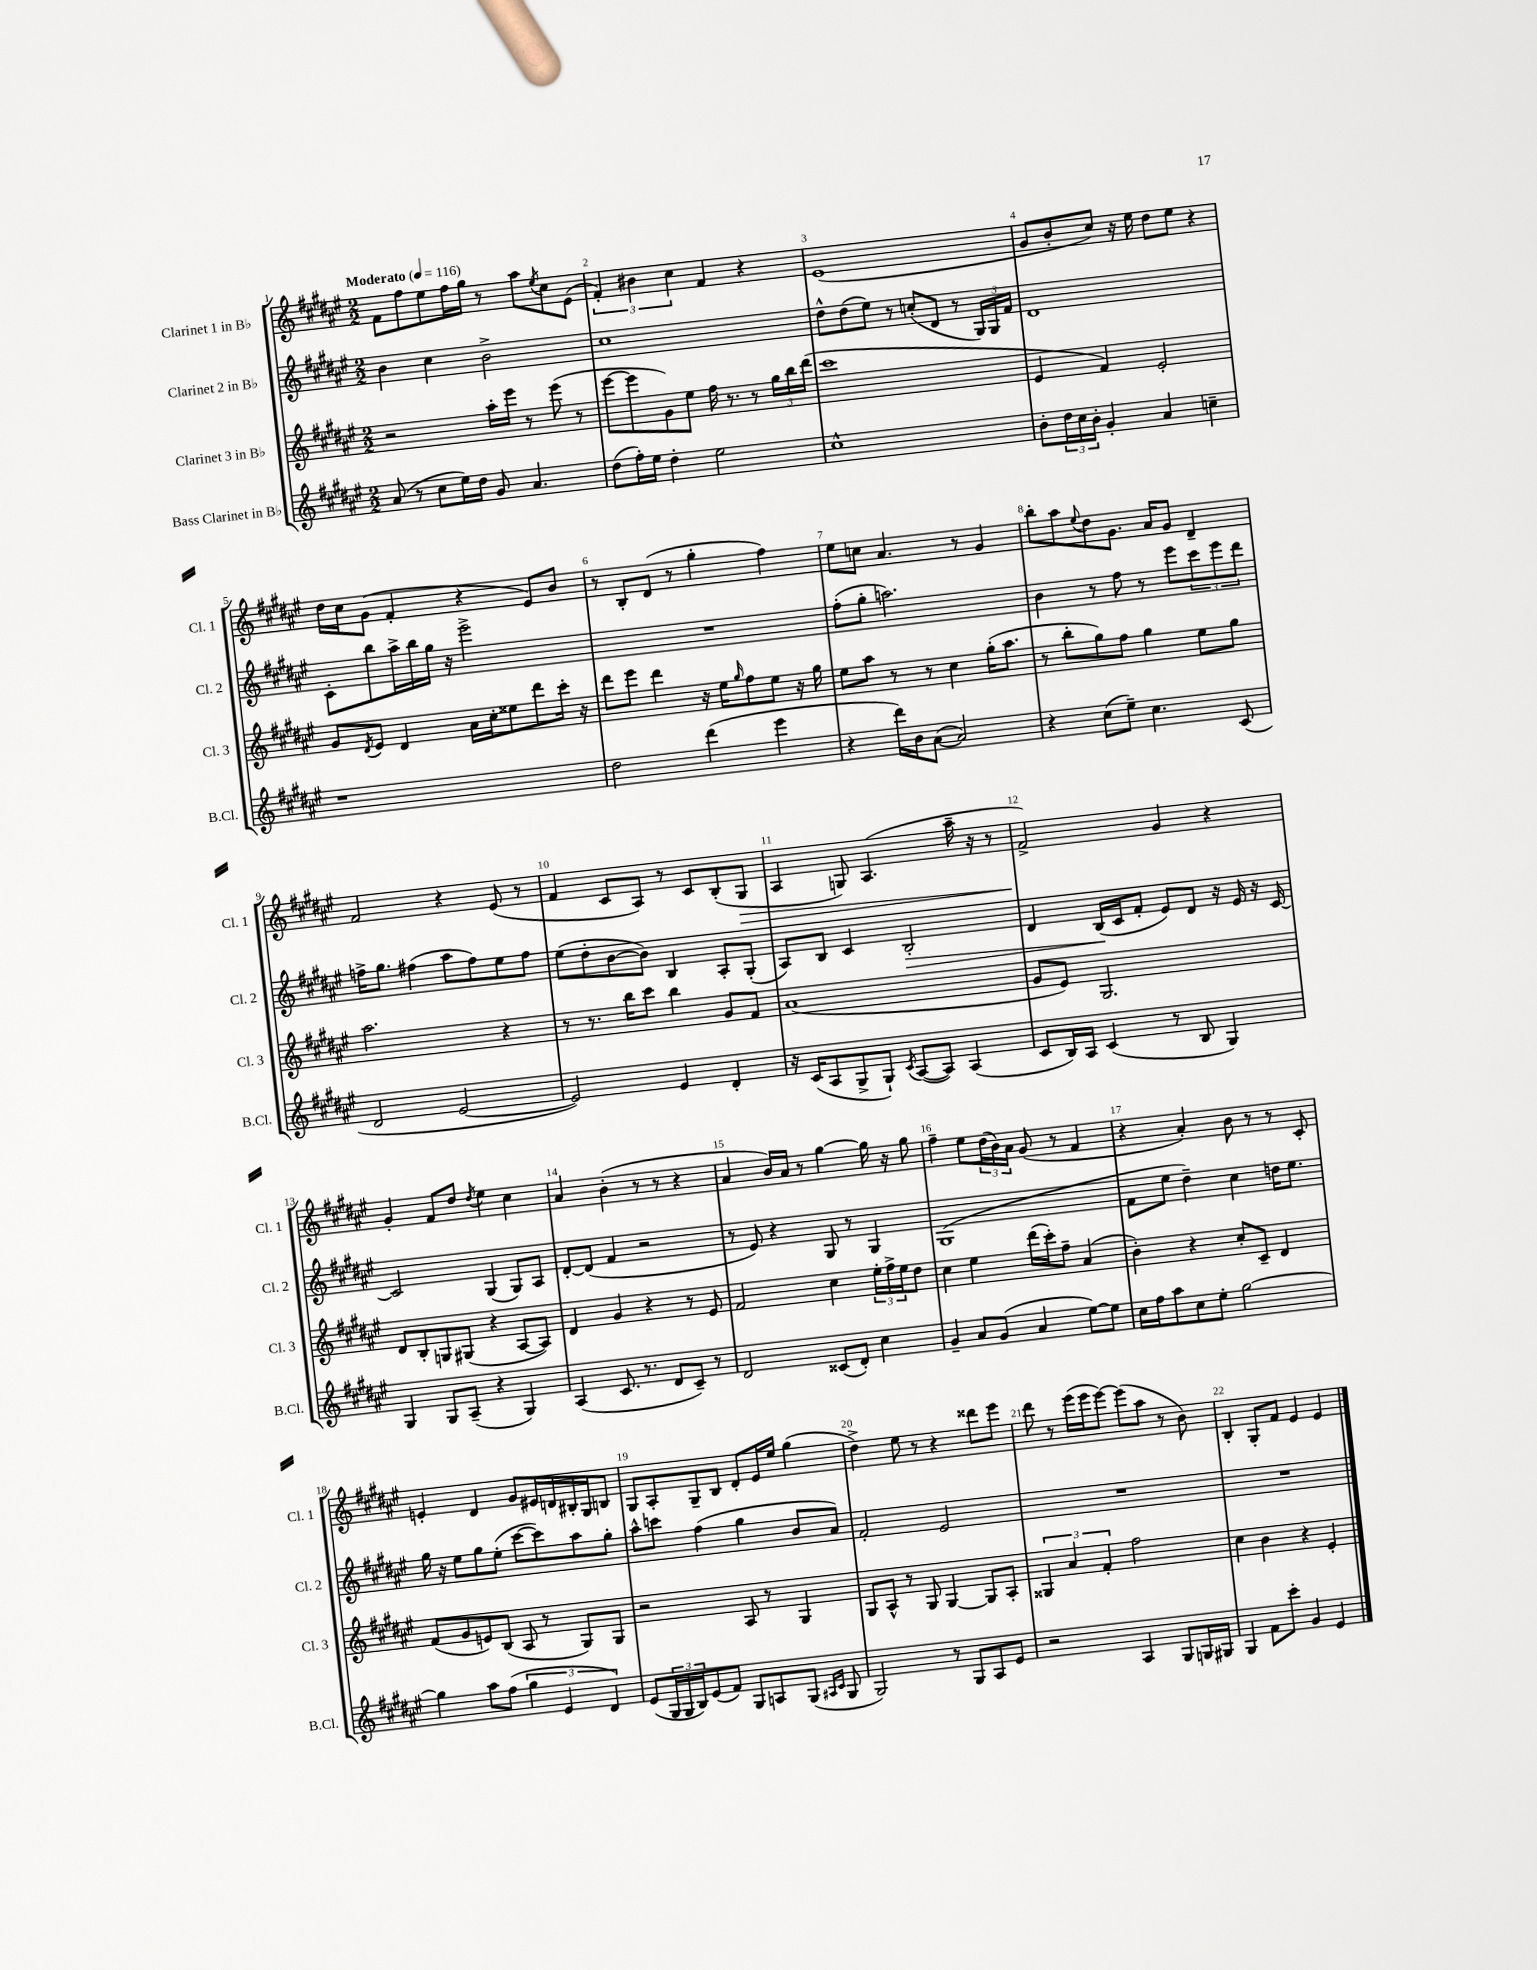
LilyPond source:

<<
\new StaffGroup <<
\new Staff = "s0" \with { instrumentName = "Clarinet 1 in Bb" shortInstrumentName = "Cl. 1" } {
    \clef treble \key fis \major \numericTimeSignature \time 2/2 \tempo "Moderato" 4 = 116
    fis'8 fis''8 eis''8 fis''16 gis''16 r8 ais''8 \acciaccatura { eis''8 } cis''8 eis'8( |
    \tuplet 3/2 { fis'4-.) bis'4 cis''4 } fis'4 r4 |
    eis'1( |
    gis'8 b'8-. cis''8) r16 eis''16 dis''8 eis''8 r4 |
    dis''16 cis''16 gis'8( fis'4-. r4 eis'8) b'8 |
    r8 b8-. dis'8( r8 gis''4-. fis''4) |
    eis''8 c''8 ais'4. r8 gis'4 |
    b''8-. ais''8 \appoggiatura { eis''8 } dis''8 gis'8. ais'16 gis'8 dis'4-- |
    fis'2 r4 eis'8( r8 |
    fis'4 cis'8 ais8) r8 cis'8 b8-.( gis8\> |
    ais4 g8) ais4.( ais''16-- r16 r8 |
    fis'2->\!) gis'4 r4 |
    gis'4-. fis'8 dis''8 \acciaccatura { dis''8 } eis''4 cis''4 |
    ais'4 b'4-.( r8 r8 r4 |
    ais'4 b'16) ais'16 r8 gis''4~ gis''16 r16 gis''8 |
    fis''4-- eis''8 \tuplet 3/2 { dis''16( b'16) ais'16 } gis'8( r8 fis'4 |
    r4 ais'4-.) b'8 r8 r8 cis'8-. |
    e'4-. dis'4 gis'8 eis'16 d'16 bis16-. gis16 b8 |
    gis8 ais8-. gis8-- b8 dis'8-. eis'16 eis''16 gis''4( |
    dis''4->) eis''8 r8 r4 disis'''8 eis'''8 |
    dis'''8 r8 eis'''16( eis'''16 eis'''8~) eis'''8( ais''8 r8 b'8) |
    b4-. gis8-. fis'8 eis'4 eis'4 \bar "|." |
}
\new Staff = "s1" \with { instrumentName = "Clarinet 2 in Bb" shortInstrumentName = "Cl. 2" } {
    \clef treble \key fis \major \numericTimeSignature \time 2/2
    b'4 cis''4 b'2-> |
    cis''1 |
    dis''8-^ dis''8( eis''8) r8 c''8-.( dis'8 r8 \tuplet 3/2 { gis16) gis16 fis'16 } |
    dis'1 |
    cis'8-. b''8 ais''16-> b''16 gis''16 r16 eis'''2-> |
    R1 |
    fis''8-.( gis''8-. a''2.) |
    b'4 r8 fis''8 r8 eis'''8 \tuplet 3/2 { cis'''8 eis'''8 dis'''8 } |
    f''16-> gis''8. fis''4( ais''8 fis''8) eis''8 fis''8 |
    eis''8( dis''8-. b'8~ b'8) b4 ais8-. gis8-.( |
    ais8) b8 cis'4 b2-.\> |
    dis'4 b16\!( cis'16 fis'8-. eis'8) dis'8 r16 eis'16 r16 cis'16~ |
    cis'2 gis4( gis8) ais8 |
    dis'8~-. dis'8( fis'4 r2 |
    r8 eis'8) r4 gis8 r8 gis4 |
    gis1( |
    fis'8 eis''8 dis''4--) cis''4 d''16 eis''8. |
    gis''16 r16 eis''8 gis''8 eis''8-.( cis'''8~ cis'''8) ais''8 gis''8-. |
    ais''8-^ c'''8 fis''4( gis''4 b'8 ais'8) |
    fis'2-. eis'2 |
    R1 |
    R1 \bar "|." |
}
\new Staff = "s2" \with { instrumentName = "Clarinet 3 in Bb" shortInstrumentName = "Cl. 3" } {
    \clef treble \key fis \major \numericTimeSignature \time 2/2
    r2 ais''16-. eis'''16 r8 eis'''8( r8 |
    eis'''8~ eis'''8 gis'8) eis''8 fis''16 r8. r8 \tuplet 3/2 { gis''16 b''16 dis'''16( } |
    cis'''1 |
    eis'4 fis'4) eis'2-. |
    gis'8 \acciaccatura { dis'8 } eis'8 dis'4 ais'16 cis''16-. eisis''8 dis'''8 cis'''16-. r16 |
    dis'''8 eis'''8 dis'''4 r16 eis''16 \grace { gis''16 } fis''8 eis''8 r16 gis''16 |
    eis''8 ais''8 r8 r8 cis''4 gis''16-.( ais''8. |
    r8 b''8-. gis''8) fis''8 gis''4 eis''8 gis''8 |
    ais''2. r4 |
    r8 r8. b''16 cis'''8 b''4 gis'8 fis'8 |
    ais'1( |
    gis'8 eis'8) gis2. |
    dis'8 b8-. g8 gis8( r4 ais8~ ais8) |
    dis'4 gis'4 r4 r8 eis'8 |
    fis'2 cis''4 \tuplet 3/2 { eis''16-. fis''16-> eis''16 } dis''8 |
    cis''4 eis''4 dis'''16( cis'''16-.) fis''8-- ais'4( |
    b'4-.) r4 cis''8-. cis'8-- dis'4 |
    fis'8( gis'8 e'8) b8( ais8 r8 gis8) gis8 |
    r2 ais8 r8 gis4 |
    gis8 ais8-^ r8 gis8 gis4~ gis8 ais8-. |
    \tuplet 3/2 { gisis4 ais'4 fis'4-. } fis''2 |
    cis''4 b'4 r4 eis'4-. \bar "|." |
}
\new Staff = "s3" \with { instrumentName = "Bass Clarinet in Bb" shortInstrumentName = "B.Cl." } {
    \clef treble \key fis \major \numericTimeSignature \time 2/2
    ais'8( r8 cis''8 eis''16) dis''16 gis'8 ais'4. |
    dis''8( fis''16-.) eis''16 dis''4-. eis''2 |
    cis''1-^ |
    b'8-. \tuplet 3/2 { dis''16 cis''16 b'16-. } gis'4-. ais'4 c''4-- |
    r1 |
    dis''2 dis'''4( eis'''4 |
    r4 dis'''16) b'16 ais'8~( ais'2) |
    r4 cis''8( eis''8--) cis''4. cis'8( |
    dis'2 eis'2~ |
    eis'2) eis'4 dis'4-. |
    r16 cis'16( ais8 gis8-> gis8-!) \acciaccatura { cis'8 } ais8~( ais8) ais4( |
    cis'8 b16) ais16 cis'4( r8 b8 gis4) |
    gis4 gis8 ais8--( r4 gis4) |
    ais4( cis'8. r8. dis'8 cis'8--) r8 |
    dis'2 cisis'8( dis'8-.) cis''4 |
    gis'4-- ais'8 gis'8( ais'4 eis''8~) eis''8 |
    cis''16 fis''16 ais''8 cis''8 eis''8-. gis''2~ |
    gis''4 ais''8 fis''8( \tuplet 3/2 { gis''4 eis'4 dis'4) } |
    eis'8( \tuplet 3/2 { gis16 gis16 b16) } eis'8( fis'8) gis8 a8 gis8( \grace { ais16 cis'16 } gis8 |
    gis2) r8 gis8 ais8 eis'8 |
    r2 ais4 gis8 g16 gis16 |
    gis4 fis'8 cis'''8-. gis'4 eis'4 \bar "|." |
}
>>
>>
\layout { \context { \Score \override BarNumber.break-visibility = ##(#f #t #t) barNumberVisibility = #all-bar-numbers-visible } }
